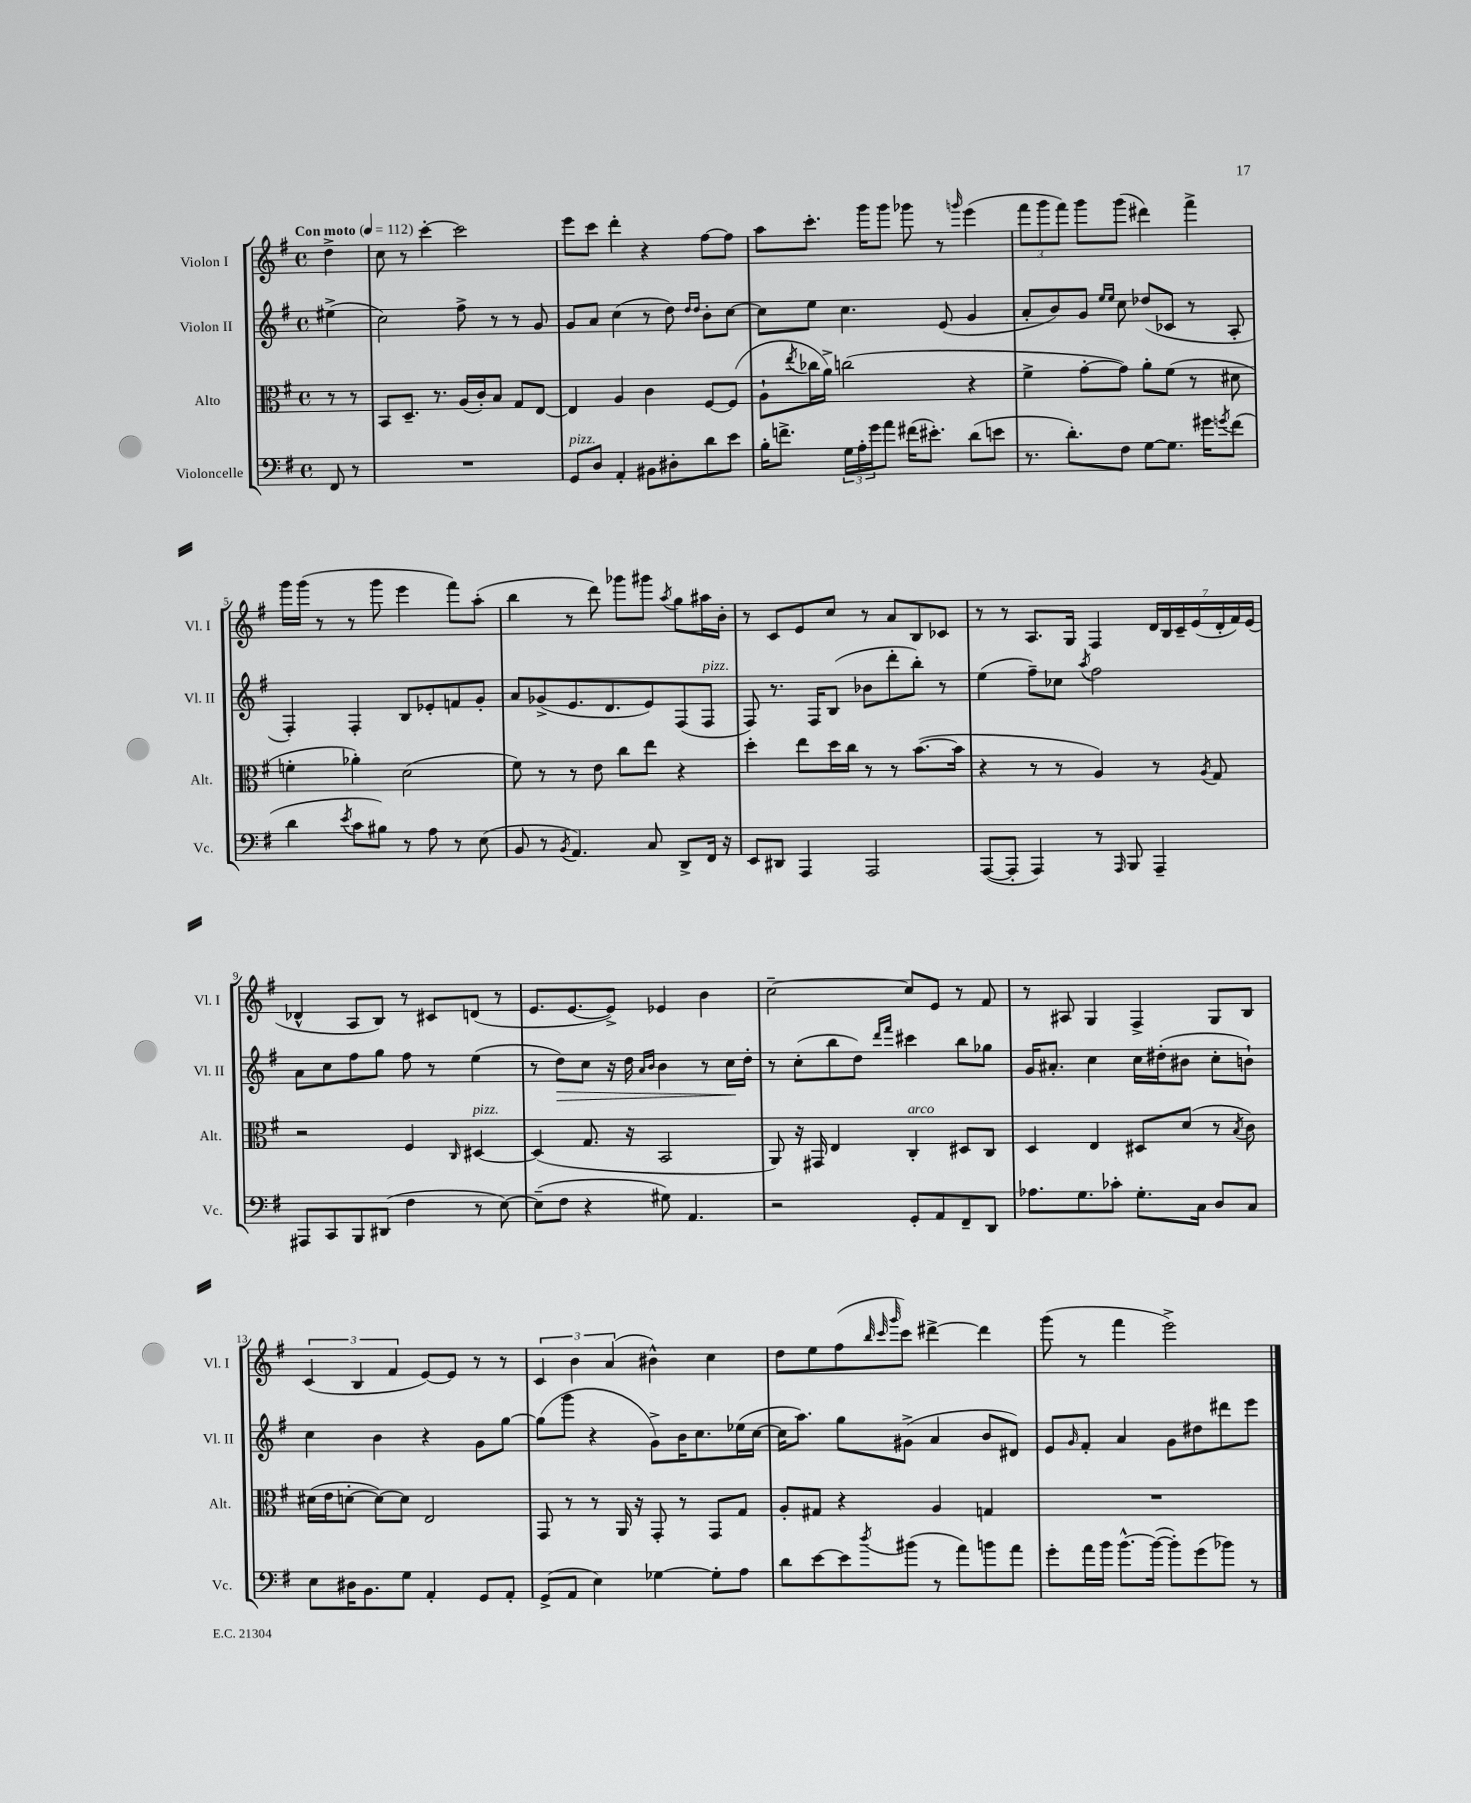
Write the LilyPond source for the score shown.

<<
\new StaffGroup <<
\new Staff = "s0" \with { instrumentName = "Violon I" shortInstrumentName = "Vl. I" } {
    \clef treble \key g \major \defaultTimeSignature \time 4/4 \partial 4 \tempo "Con moto" 4 = 112
    d''4-> |
    c''8 r8 c'''4~-. c'''2 |
    e'''8 c'''8 d'''4-. r4 fis''8~ fis''8 |
    a''8 c'''8.-. g'''16 g'''8 ges'''8 r8 \grace { g'''16 } e'''4( |
    \tuplet 3/2 { fis'''8 g'''8 fis'''8) } g'''8 g'''8( dis'''4) fis'''4-> |
    g'''16 g'''16( r8 r8 g'''8 e'''4 fis'''8) a''8-.( |
    b''4 r8 d'''8) ges'''8 gis'''8 \acciaccatura { a''8 } g''8 ais''16 b'16-. |
    r8 c'8 e'8 c''8 r8 a'8 b8 ces'8 |
    r8 r8 a8. g16 fis4 \tuplet 7/4 { d'16 b16 c'16-- e'16( d'16-. fis'16) e'16( } |
    des'4-^ a8 b8) r8 cis'8 d'8( r8 |
    e'8. e'8.~ e'8->) ees'4 b'4 |
    c''2~-- c''8 e'8 r8 fis'8 |
    r8 ais8 g4 fis4-> g8 b8 |
    \tuplet 3/2 { c'4( b4 fis'4 } e'8~) e'8 r8 r8 |
    \tuplet 3/2 { c'4 b'4 a'4( } bis'4-^) c''4 |
    d''8 e''8 fis''8( \grace { b''32 c'''32 g'''32 } c'''8) dis'''4~-> dis'''4 |
    g'''8( r8 fis'''4 e'''2->) \bar "|." |
}
\new Staff = "s1" \with { instrumentName = "Violon II" shortInstrumentName = "Vl. II" } {
    \clef treble \key g \major \defaultTimeSignature \time 4/4 \partial 4
    eis''4->( |
    c''2) fis''8-> r8 r8 g'8 |
    g'8 a'8 c''4( r8 d''8) \grace { d''16 d''16 } b'8-. c''8~ |
    c''8 e''8 c''4. e'8( g'4 |
    a'8-. b'8) g'8 \grace { e''16 e''16 } c''8 des''8( ces'8 r8 a8-. |
    fis4-.) fis4-. b8 ees'8-. f'8 g'8-. |
    a'8 ges'8->( e'8. d'8. e'8) fis8( fis8^\markup { \italic "pizz." } |
    fis8) r8. fis16 b8( bes'8 d'''8-. b''8-.) r8 |
    e''4( fis''8--) ces''8 \acciaccatura { a''8 } fis''2 |
    a'8 c''8 fis''8 g''8 fis''8 r8 e''4( |
    r8 d''8\>) c''8 r16 d''16 \grace { a'16 b'16 } b'4 r8 c''16\! d''16-. |
    r8 c''8-.( b''8 d''8) \grace { d'''16 fis'''16 } cis'''4 b''8 ges''8 |
    g'16 ais'8.-. c''4 c''16 dis''16-.( bis'8 c''8-. b'8-!) |
    c''4 b'4 r4 g'8 g''8~ |
    g''8( g'''8 r4 g'8->) b'16 c''8. ees''16( c''16~ |
    c''16 a''8.) g''8 gis'8->( a'4 b'8 dis'8) |
    e'8 \grace { g'16 } fis'8-. a'4 g'8 dis''8 dis'''8 e'''8 \bar "|." |
}
\new Staff = "s2" \with { instrumentName = "Alto" shortInstrumentName = "Alt." } {
    \clef alto \key g \major \defaultTimeSignature \time 4/4 \partial 4
    r8 r8 |
    b,8 d8.-- r8. a16( c'16-.) b8 g8 e8~ |
    e4 a4 c'4 fis8~ fis8( |
    a8-! \acciaccatura { e''8 } ces''16 a'16->) c''2( r4 |
    fis'4-> g'8~-. g'8) a'8-. fis'8( r8 dis'8 |
    f'4-. aes'4-.) d'2( |
    fis'8) r8 r8 e'8 c''8 e''8 r4 |
    d''4-. e''8 d''16 c''16 r8 r8 b'8.~( b'16 |
    r4 r8 r8 a4) r8 \acciaccatura { a8 } g8 |
    r2 fis4 \grace { c16 } dis4~^\markup { \italic "pizz." } |
    dis4( g8. r16 b,2 |
    a,8) r16 gis,16 e4 c4-.^\markup { \italic "arco" } dis8 c8 |
    d4 e4 dis8 d'8( r8 \acciaccatura { b8 } c'8) |
    dis'16( e'16 d'8~-. d'8~) d'8 e2 |
    g,8 r8 r8 a,16 r16 g,8-. r8 g,8 g8 |
    a8-. gis8 r4 a4 g4 |
    R1 \bar "|." |
}
\new Staff = "s3" \with { instrumentName = "Violoncelle" shortInstrumentName = "Vc." } {
    \clef bass \key g \major \defaultTimeSignature \time 4/4 \partial 4
    fis,8 r8 |
    R1 |
    g,8^\markup { \italic "pizz." } d8 a,4-. bis,8 dis8-. d'8 e'8 |
    b16-. f'8.-> \tuplet 3/2 { g16 a16-. g'16 } a'8 fis'16( eis'8.-.) d'8( e'8 |
    r8. d'8.-.) fis8 g8~ g8. gis'16 \acciaccatura { g'8 } fis'8( |
    d'4 \acciaccatura { e'8 } c'8 bis8) r8 a8 r8 e8( |
    b,8 r8 \acciaccatura { b,8 } a,4.) c8 d,8-> fis,16 r16 |
    e,8 dis,8 a,,4 a,,2 |
    a,,8~( a,,8-. a,,4) r8 \grace { a,,16 } b,,8 a,,4-- |
    ais,,8 c,8 b,,8 dis,8( fis4 r8 e8~) |
    e8--( fis8 r4 gis8) a,4. |
    r2 g,8-. a,8 fis,8-- d,8 |
    aes8. g8. ces'8-. g8.-. c16 d8 c8 |
    e8 dis16 b,8. g8 a,4-. g,8 a,8-. |
    g,8->( a,8 e4) ges4~ ges8-. a8 |
    d'8 e'8~ e'8 \acciaccatura { d''8 } bis'8( r8 a'8) b'8 a'8 |
    g'8-. a'16 b'16 b'8.~-^ b'16~( b'8-.) g'8( bes'8) r8 \bar "|." |
}
>>
>>
